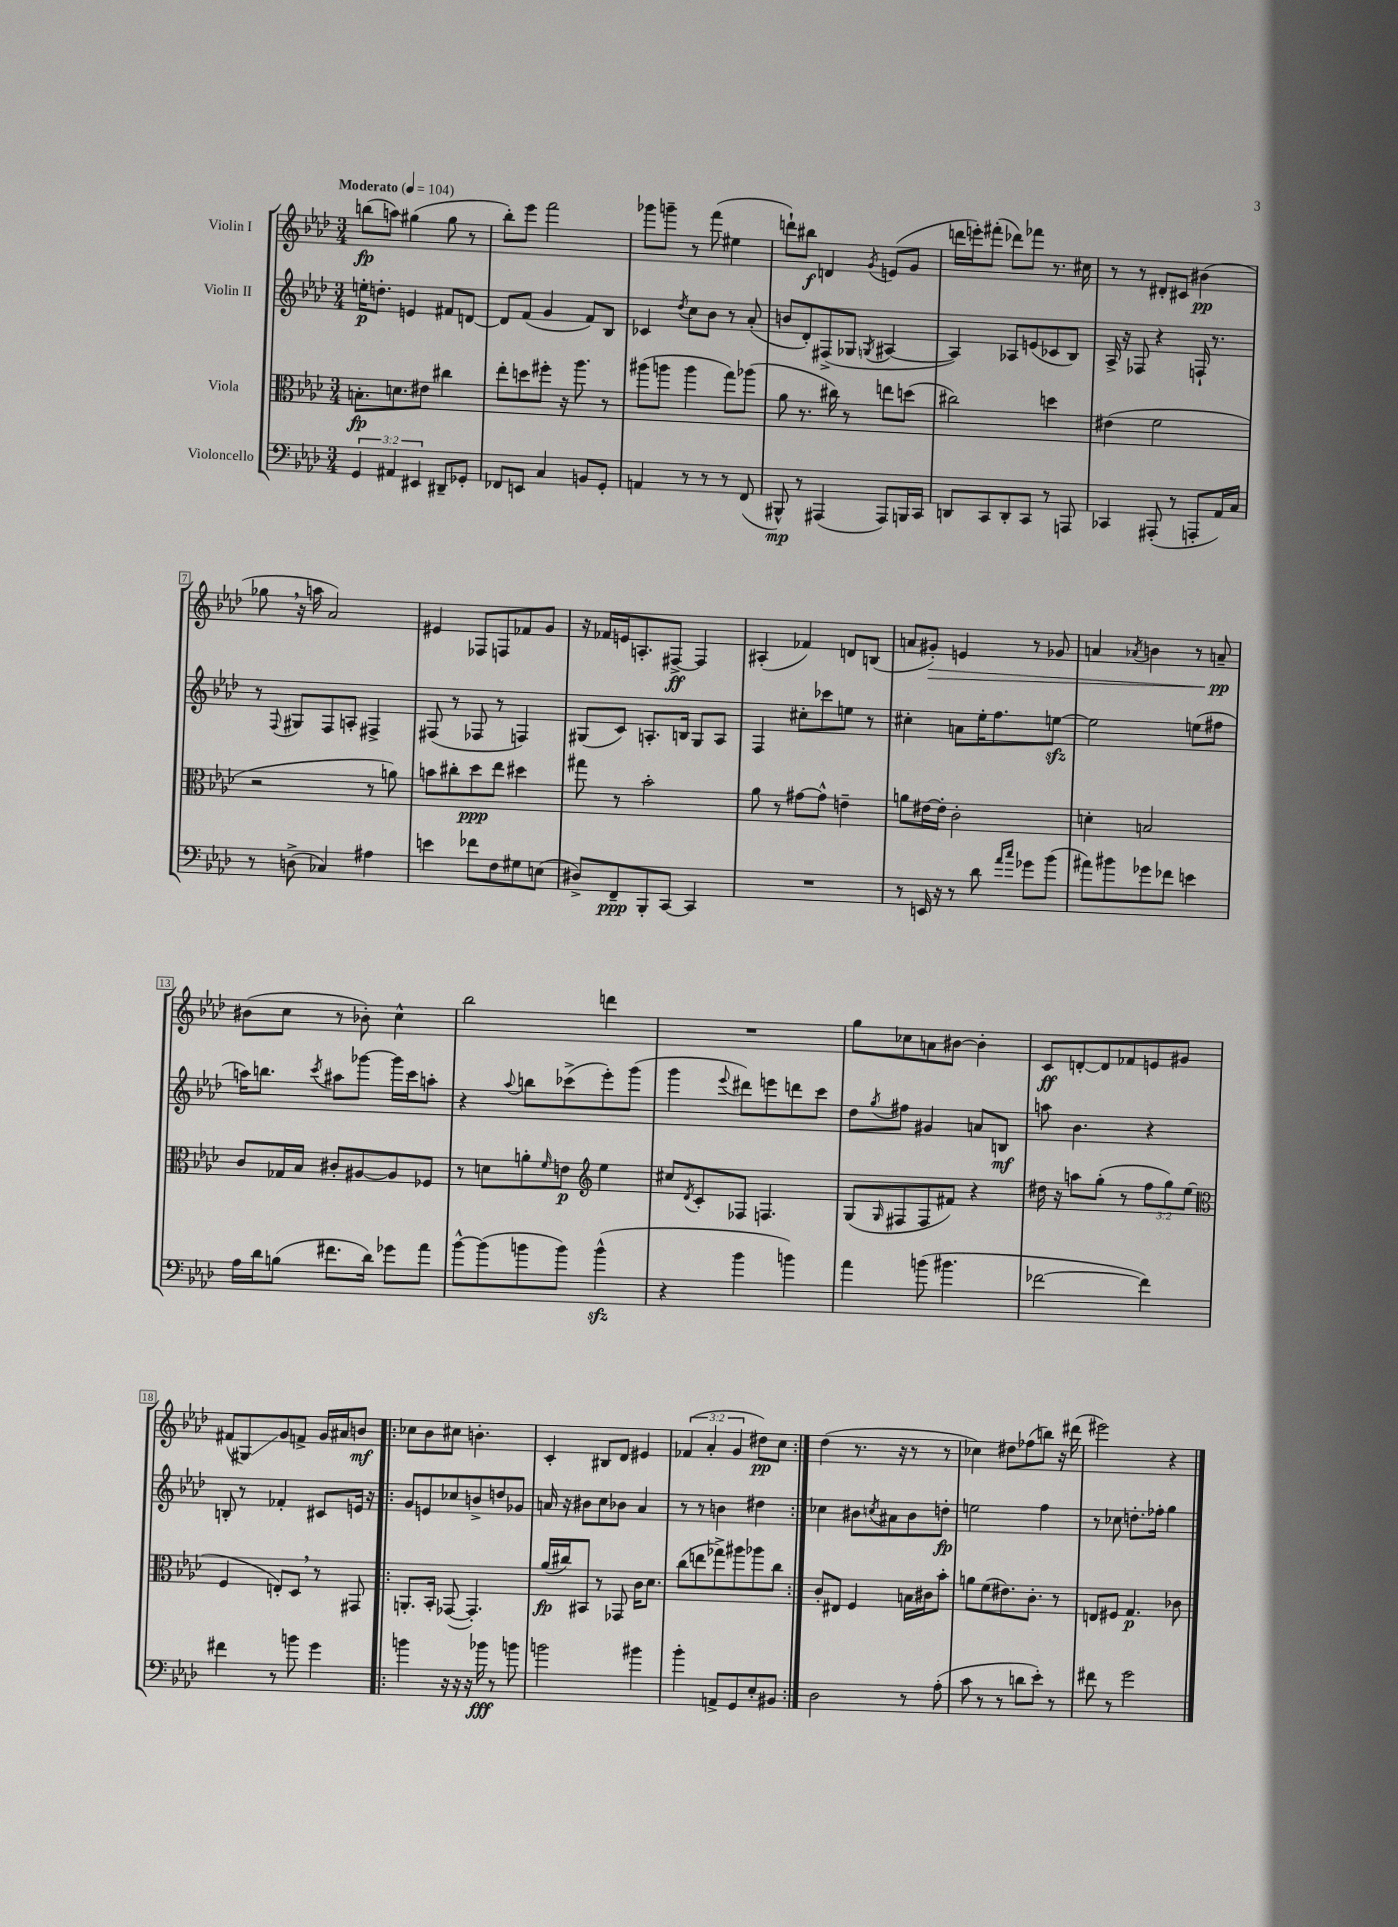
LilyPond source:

<<
\new StaffGroup <<
\new Staff = "s0" \with { instrumentName = "Violin I" } {
    \clef treble \key aes \major \numericTimeSignature \time 3/4 \override Staff.TupletNumber.text = #tuplet-number::calc-fraction-text \tempo "Moderato" 4 = 104
    b''8\fp( a''8) gis''4( gis''8 r8 |
    bes''8-.) ees'''8 f'''2 |
    ges'''8 g'''8-- r8 f'''8( eis''4 |
    d'''8-!) bis''8\f d'4 \acciaccatura { g'8 } e'8( g'8 |
    d'''16 e'''16-.) fis'''8-.( des'''8) fes'''8 r8. cis''16 |
    r8 r8 dis'8-. cis'8 bis'4\pp( |
    ges''8 \breathe r16 a''16 aes'2) |
    eis'4 fes8 f8 fes'8 g'8 |
    r16 fes'16 e'16 a8.-. fis8~->\ff fis4 |
    ais4-.( fes'4) d'8 b8( |
    a'8 gis'8-.\>) e'4 r8 ges'8 |
    a'4 \acciaccatura { aes'8 } b'4 r8 a'8--\pp\! |
    bis'8( c''8 r8 bes'8-.) c''4-^ |
    bes''2 d'''4 |
    R2. |
    g''8 ces''8 a'8 bis'8~ bis'4-. |
    c'8\ff d'8~-. d'8 fes'8 e'8 gis'8 |
    fis'8( gis8\glissando) g'8 f'8-> g'16 ais'16 b'8\mf |
    \repeat volta 2 { ces''8 bes'8 cis''8 b'4.-. |
    c'4-. bis8 des'8 eis'4 |
    \tuplet 3/2 { fes'4( aes'4-. g'4 } dis''8\pp) c''8 | }
    des''4( r8. r16 r8 r8 |
    ces''4) dis''8 fes''8( b''8) r16 dis'''16( |
    eis'''2) r4 \bar "|." |
}
\new Staff = "s1" \with { instrumentName = "Violin II" } {
    \clef treble \key aes \major \numericTimeSignature \time 3/4
    e''16-.\p d''8.-. e'4 fis'8 d'8~ |
    d'8 f'8( g'4 f'8) bes8 |
    ces'4 \acciaccatura { des''8 } c''8 bes'8 r8 aes'8-.( |
    b'8 des'8-.) fis8->( ges8 \acciaccatura { g8 } ais4~ |
    ais4) aes8 e'8( ces'8 bes8) |
    aes16-> r16 fes8 r4 f16-! r8. |
    r8 \appoggiatura { f8 } gis8 f8 a8-. fis4-> |
    fis8( r8 fes8 r8 f4) |
    gis8( c'8) a8.-. b16 gis8 a8 |
    f4 cis''8-. ces'''8 e''8 r8 |
    cis''4-. a'8 ees''16-. f''8. e''8~\sfz |
    e''2 e''8( fis''8 |
    a''16) b''8. \acciaccatura { c'''8 } ais''8 ges'''8~ ges'''16 c'''16 a''8-. |
    r4 \appoggiatura { aes''8 } b''8 ces'''8->( ees'''8-.) g'''8( |
    g'''4 \appoggiatura { ees'''8 } dis'''8) e'''8 d'''8 c'''8 |
    des''8 \acciaccatura { g''8 } fis''8 gis'4 a'8 b8\mf |
    a''8 bes'4. r4 |
    b8-. r8 fes'4-. cis'8 e'16 r16 |
    \repeat volta 2 { g'8 e'8 ces''8 b'8-> d''8 ges'8 |
    a'16 r16 bis'8 c''8 bes'8 a'4 |
    r8 r8 b'4 dis''4 | }
    ces''4 bis'8 \acciaccatura { c''8 } ais'8 bis'8 d''8-.\fp |
    e''2 f''4 |
    r8 ces''8 d''8.-. fes''16-. g''4 \bar "|." |
}
\new Staff = "s2" \with { instrumentName = "Viola" } {
    \clef alto \key aes \major \numericTimeSignature \time 3/4 \override Staff.TupletNumber.text = #tuplet-number::calc-fraction-text
    b8.-.\fp d'8. eis'8 cis''4 |
    ees''8-. d''8 fis''8-. r16 aes''8. r8 |
    ais''8( a''8 a''4 g''8) aes''8( |
    aes'8 r8. cis''16) r8 e''8 d''8( |
    cis''2) d''4 |
    eis'4( f'2 |
    r2 r8 a'8) |
    b'8 cis''8-. des''8\ppp ees''8 dis''4 |
    gis''8 r8 bes'2-. |
    aes'8 r8 gis'8~ gis'8-^ e'4-- |
    a'8 eis'16~ eis'16-. c'2-. |
    d'4-. b2 |
    c'8 ges16 bes16 cis'8-. ais8~ ais8 fes8 |
    r8 d'8 a'8-. \grace { f'16 } e'8\p \clef treble ees''4 |
    cis''8 \acciaccatura { des'8 } c'8-. fes8 f4. |
    g8( \grace { g16 } fis8 fis8 fis'8) r4 |
    dis''16 r16 a''8 g''8-.( r8 \tuplet 3/2 { f''8 g''8) ees''8( } |
    \clef alto f4 e8-.) des8 \breathe r8 gis,8 |
    \repeat volta 2 { a,8.-. bes,16-. ges,8~( ges,4.-.) |
    aes'16\fp( cis''16) bis,8 r8 ges,8 c'16 des'8. |
    c''8( e''8 ges''8->) ais''8 aes''8 c''8 | }
    c'8-. eis8 f4 b16 cis'16 bes'8-. |
    a'8 f'8( eis'8.) c'8.-. r8 |
    e8 fis8 g4.\p ces'8 \bar "|." |
}
\new Staff = "s3" \with { instrumentName = "Violoncello" } {
    \clef bass \key aes \major \numericTimeSignature \time 3/4 \override Staff.TupletNumber.text = #tuplet-number::calc-fraction-text
    \tuplet 3/2 { g,4 ais,4 eis,4 } dis,8-- ges,8-. |
    fes,8 e,8 c4 b,8 g,8-. |
    a,4 r8 r8 r8 f,8( |
    bis,,8-^\mp) r8 ais,,4( ais,,8) b,,16 c,16 |
    d,8 c,8 d,8-. c,8 r8 a,,8 |
    ces,4 ais,,8-.( r8 a,,8-. aes,16) c16 |
    r8 d8->( ces4) ais4 |
    e'4 fes'8 f8 gis8 e8( |
    dis8->) f,8--\ppp bes,,8-. c,8~ c,4 |
    R2. |
    r8 e,16 r16 r8 des'8 \grace { aes'16 c''16 } ges'8 bes'8( |
    ais'8) bis'8 ges'8 fes'8 e'4 |
    aes16 des'16 b8( fis'8. des'16) ges'8 aes'8 |
    bes'8~-^ bes'8( b'8 b'8) b'4-^\sfz( |
    r4 bes'4 b'4) |
    aes'4 b'8( bis'4. |
    fes'2~ fes'4) |
    fis'4 r8 b'8 g'4 |
    \repeat volta 2 { b'4 r16 r16 r16 bes'16\fff r8 b'8 |
    b'2 bis'4 |
    bes'4-. a,8-> g,8 ees8-. bis,8 | }
    des2 r8 aes8-.( |
    c'8 r8 r8 d'8 ees'8-.) r8 |
    fis'8 r8 g'2 \bar "|." |
}
>>
>>
\layout { \context { \Score \override BarNumber.stencil = #(make-stencil-boxer 0.1 0.3 ly:text-interface::print) } }
